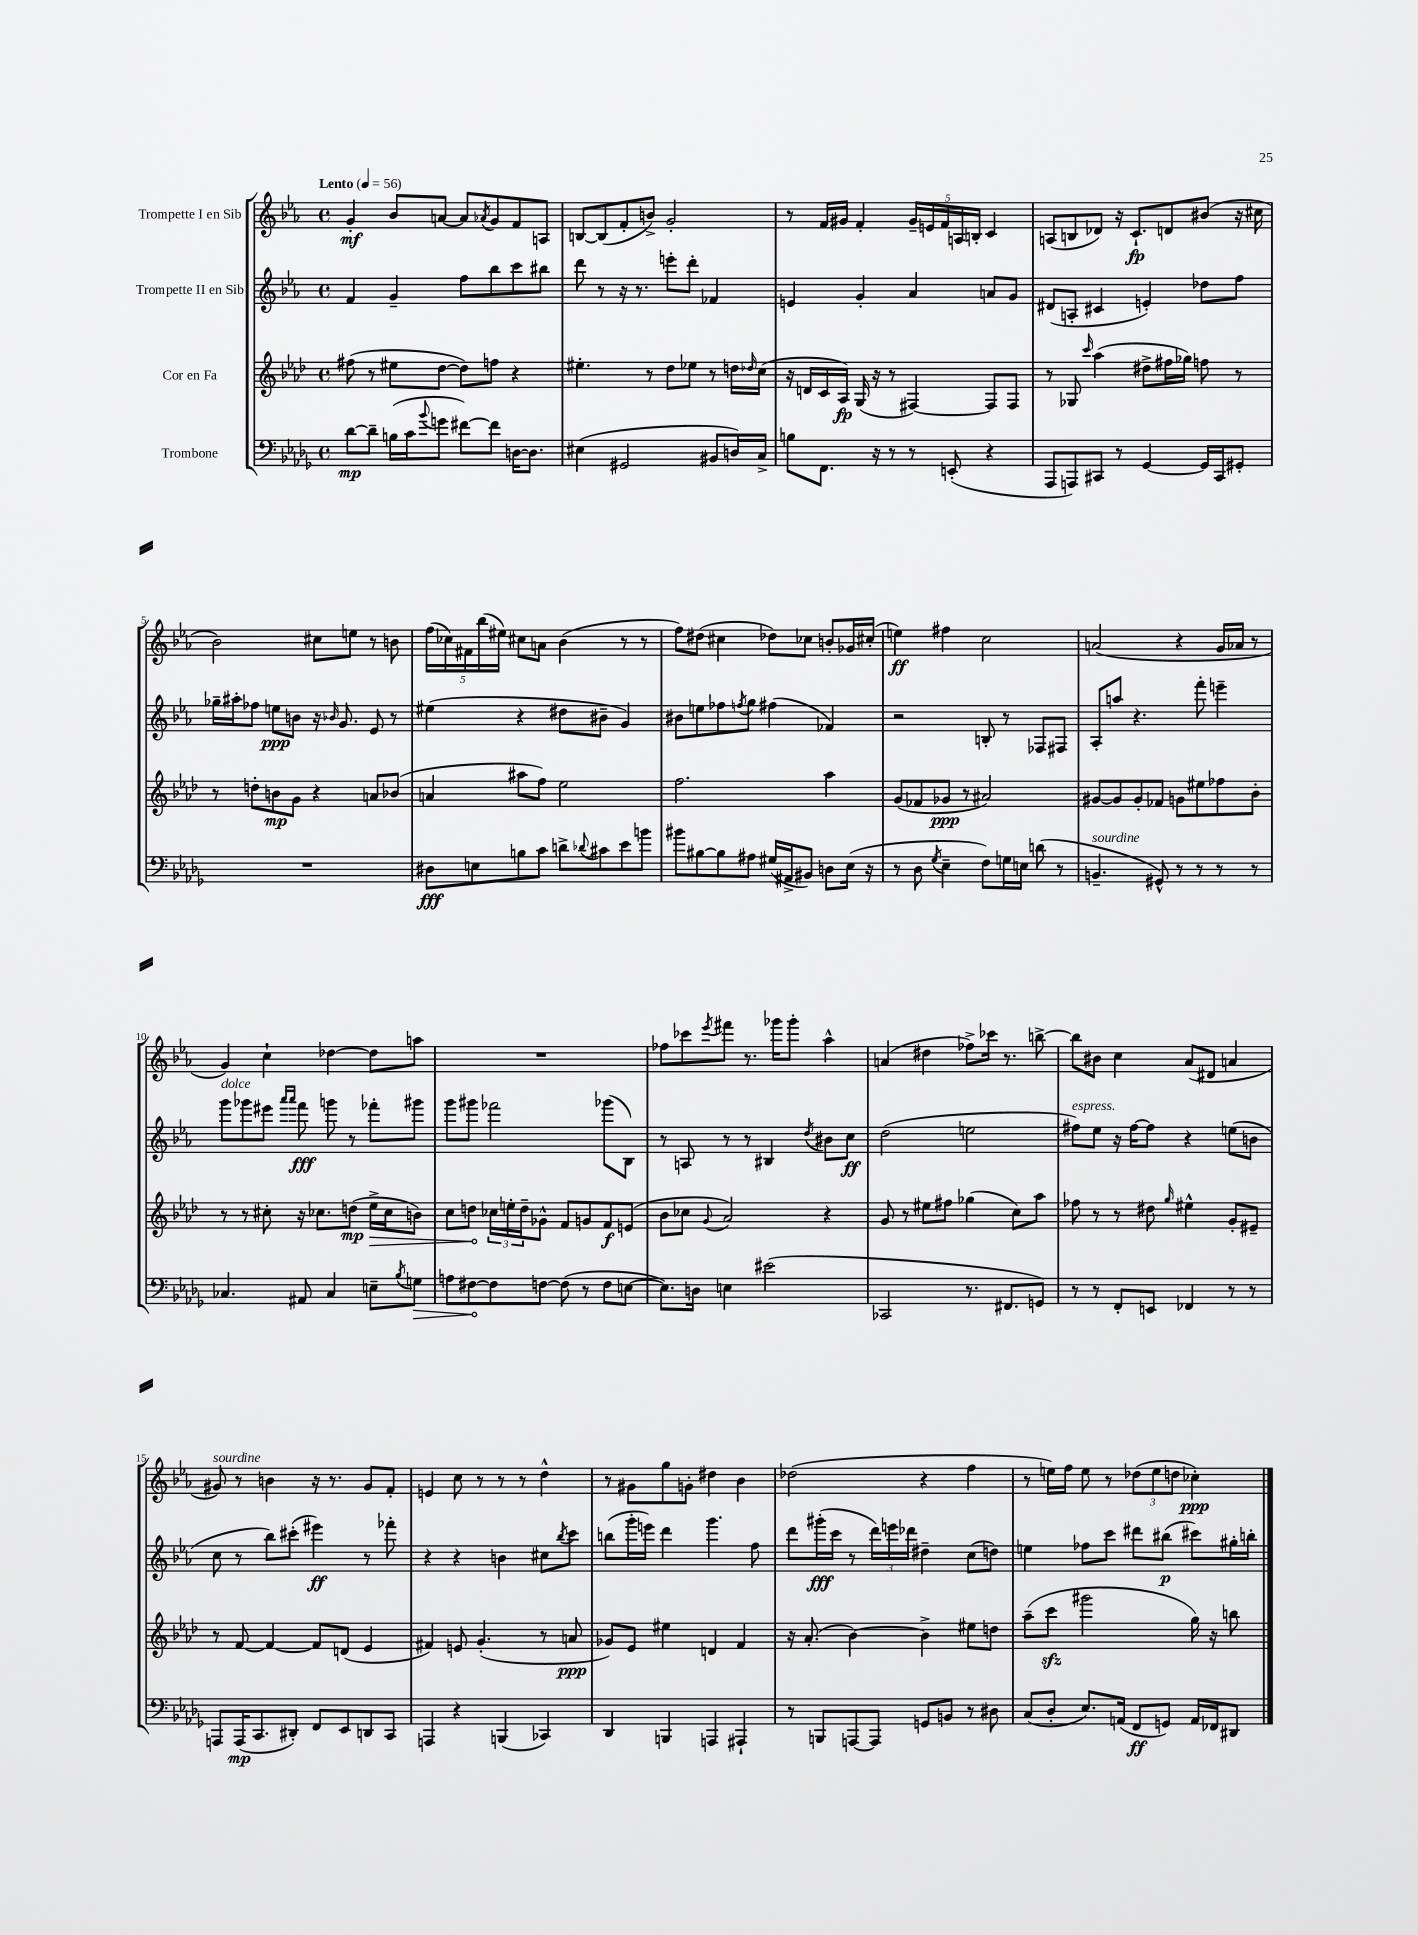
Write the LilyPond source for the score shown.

<<
\new StaffGroup <<
\new Staff = "s0" \with { instrumentName = "Trompette I en Sib" } {
    \clef treble \key ees \major \defaultTimeSignature \time 4/4 \tempo "Lento" 4 = 56
    g'4-.\mf bes'8 a'8~ a'8 \acciaccatura { aes'8 } g'8 f'8 a8 |
    b8~ b8( f'8-. b'8->) g'2-. |
    r8 f'16 gis'16 f'4-. \tuplet 5/4 { gis'16-- e'16 f'16 a16 b16-. } c'4 |
    a8( b8 des'8) r16 c'8.-!\fp d'8 bis'8( r16 cis''16 |
    bes'2) cis''8 e''8 r8 b'8 |
    \tuplet 5/4 { f''16( ces''16) fis'16 bes''16( eis''16) } cis''8 a'8 bes'4( r8 r8 |
    f''8) dis''8( cis''4 des''8) ces''8 b'8-. ges'16 cis''16-.( |
    e''4\ff) fis''4 c''2 |
    a'2( r4 g'16 aes'16 r8 |
    g'4) c''4-! des''4~ des''8 a''8 |
    R1 |
    fes''8 ces'''8 \acciaccatura { ees'''8 } fis'''8 r8. ges'''16 ges'''8-. aes''4-^ |
    a'4( dis''4 fes''8->) ces'''16 r8. b''8~-> |
    b''8 bis'8 c''4 aes'8( dis'8 a'4 |
    gis'8^\markup { \italic "sourdine" }) r8 b'4 r16 r8. gis'8 f'8-. |
    e'4 c''8 r8 r8 r8 d''4-^ |
    r8 gis'8 g''8 g'8-. dis''4 bes'4 |
    des''2( r4 f''4 |
    r8 e''16) f''16 e''8 r8 \tuplet 3/2 { des''8( e''8 d''8 } ces''4-.\ppp) \bar "|." |
}
\new Staff = "s1" \with { instrumentName = "Trompette II en Sib" } {
    \clef treble \key ees \major \defaultTimeSignature \time 4/4
    f'4 g'4-- f''8 bes''8 c'''8 bis''8 |
    d'''8 r8 r16 r8. e'''8-. d'''8-. fes'4 |
    e'4 g'4-. aes'4 a'8 g'8 |
    dis'8( a8-. cis'4 e'4-.) des''8 f''8 |
    ges''16-- ais''16-. fes''8 e''8\ppp b'8 r16 \grace { bes'16 } g'8. ees'8 r8 |
    eis''4( r4 dis''8 bis'8-- g'4) |
    bis'8 e''8 fes''8 \acciaccatura { f''8 } g''8 fis''4( fes'4) |
    r2 b8-. r8 fes8 fis8 |
    aes8-. a''8 r4. f'''8-. e'''4-- |
    g'''8^\markup { \italic "dolce" } ges'''8 eis'''8 \grace { aes'''16 aes'''16 } f'''8\fff g'''8 r8 fes'''8-. gis'''8 |
    g'''8 gis'''8 fes'''2 ges'''8( bes8) |
    r8 a8 r8 r8 bis4 \acciaccatura { d''8 } bis'8 c''8\ff |
    d''2( e''2 |
    fis''8^\markup { \italic "espress." }) ees''8 r16 fis''16~ fis''8 r4 e''8( b'8 |
    c''8 r8 bes''8) cis'''8-.( eis'''4\ff) r8 fes'''8-. |
    r4 r4 b'4 cis''8 \acciaccatura { bes''8 } c'''8 |
    b''8( g'''16-. e'''16) d'''4 g'''4. f''8 |
    d'''8 gis'''16-.\fff( c'''16 r8 \tuplet 3/2 { d'''16) e'''16 des'''16 } dis''4-- c''8( d''8) |
    e''4 fes''8 c'''8 dis'''8 bis''8\p( cis'''8) gis''16-. b''16-. \bar "|." |
}
\new Staff = "s2" \with { instrumentName = "Cor en Fa" } {
    \clef treble \key aes \major \defaultTimeSignature \time 4/4
    fis''8( r8 eis''8 des''8~ des''8) f''8 r4 |
    eis''4.-. r8 des''8 ees''8 r8 d''16 \grace { des''16 } c''16( |
    r16 d'16 c'16 aes16\fp) g16( r16 r8 fis4~) fis8 fis8 |
    r8 ges8 \grace { c'''16 } aes''4( dis''8-> fis''16 ges''16) f''8 r8 |
    r8 d''8-. b'8\mp g'8 r4 a'8 bes'8( |
    a'4 ais''8 f''8) ees''2 |
    f''2. aes''4 |
    g'8( fes'8 ges'8\ppp r8 ais'2) |
    gis'8~ gis'8 gis'8-. fes'8 g'8 eis''8 fes''8 bes'8-. |
    r8 r8 cis''8-. r16 ces''8. d''8\mp( \once \override Hairpin.circled-tip = ##t ees''16->\> ces''16 b'8) |
    c''8 d''8\! \tuplet 3/2 { ces''16 e''16-. d''16-- } ges'8-^ f'8 g'8 f'8\f e'8( |
    bes'8 ces''8 \appoggiatura { g'8 } aes'2) r4 |
    g'8 r8 eis''8 fis''8 ges''4( c''8) aes''8 |
    fes''8 r8 r8 dis''8 \grace { g''16 } eis''4-^ g'8-. eis'8-- |
    r8 f'8~ f'4~ f'8 d'8( ees'4 |
    fis'4) e'8 g'4.-.( r8 a'8\ppp |
    ges'8) ees'8 eis''4 d'4 f'4 |
    r16 aes'8.-.( bes'4~) bes'4-> eis''8 d''8 |
    aes''8--( c'''8\sfz gis'''2 g''16) r16 b''8 \bar "|." |
}
\new Staff = "s3" \with { instrumentName = "Trombone" } {
    \clef bass \key des \major \defaultTimeSignature \time 4/4
    des'8~\mp des'8-- b16( c'16 \appoggiatura { bes'8 } g'8 fis'8~) fis'8 d16~ d8. |
    eis4( gis,2 bis,8 d16) c16-> |
    b8 f,8. r16 r8 r8 e,8-.( r4 |
    aes,,8 a,,8) cis,8 r8 ges,4~ ges,16 cis,16 gis,8-. |
    R1 |
    dis8\fff e8 b8 c'8 d'8-> \appoggiatura { des'8 } cis'8 ees'8 b'8 |
    bis'8 bis8~ bis8 ais8 gis16( ais,16-> bis,8) d8 ees16( r16 |
    r8 des8 \acciaccatura { ges8 } ees4-- f8) g16 e16 d'8( r8 |
    b,4.--^\markup { \italic "sourdine" } gis,8-^) r8 r8 r8 r8 |
    ces4. ais,8 ces4 e8-- \acciaccatura { bes8 } \once \override Hairpin.circled-tip = ##t g8\> |
    a8 fis8~\! fis8 f8~ f8( r8 f8 e8~ |
    e8.) d16 e4 eis'2( |
    ces,2 r8. fis,8. g,8) |
    r8 r8 f,8-. e,8 fes,4 r8 r8 |
    a,,8 a,,16\mp( c,8. dis,8-.) f,8 ees,8 d,8 c,8 |
    a,,4 r4 b,,4( ces,4) |
    des,4 b,,4 a,,4 ais,,4-! |
    r8 b,,8 a,,8~ a,,8 g,8 b,8 r8 dis8 |
    c8( des8-. ees8.) a,16( f,8\ff g,8) a,16 fes,16 dis,8 \bar "|." |
}
>>
>>
